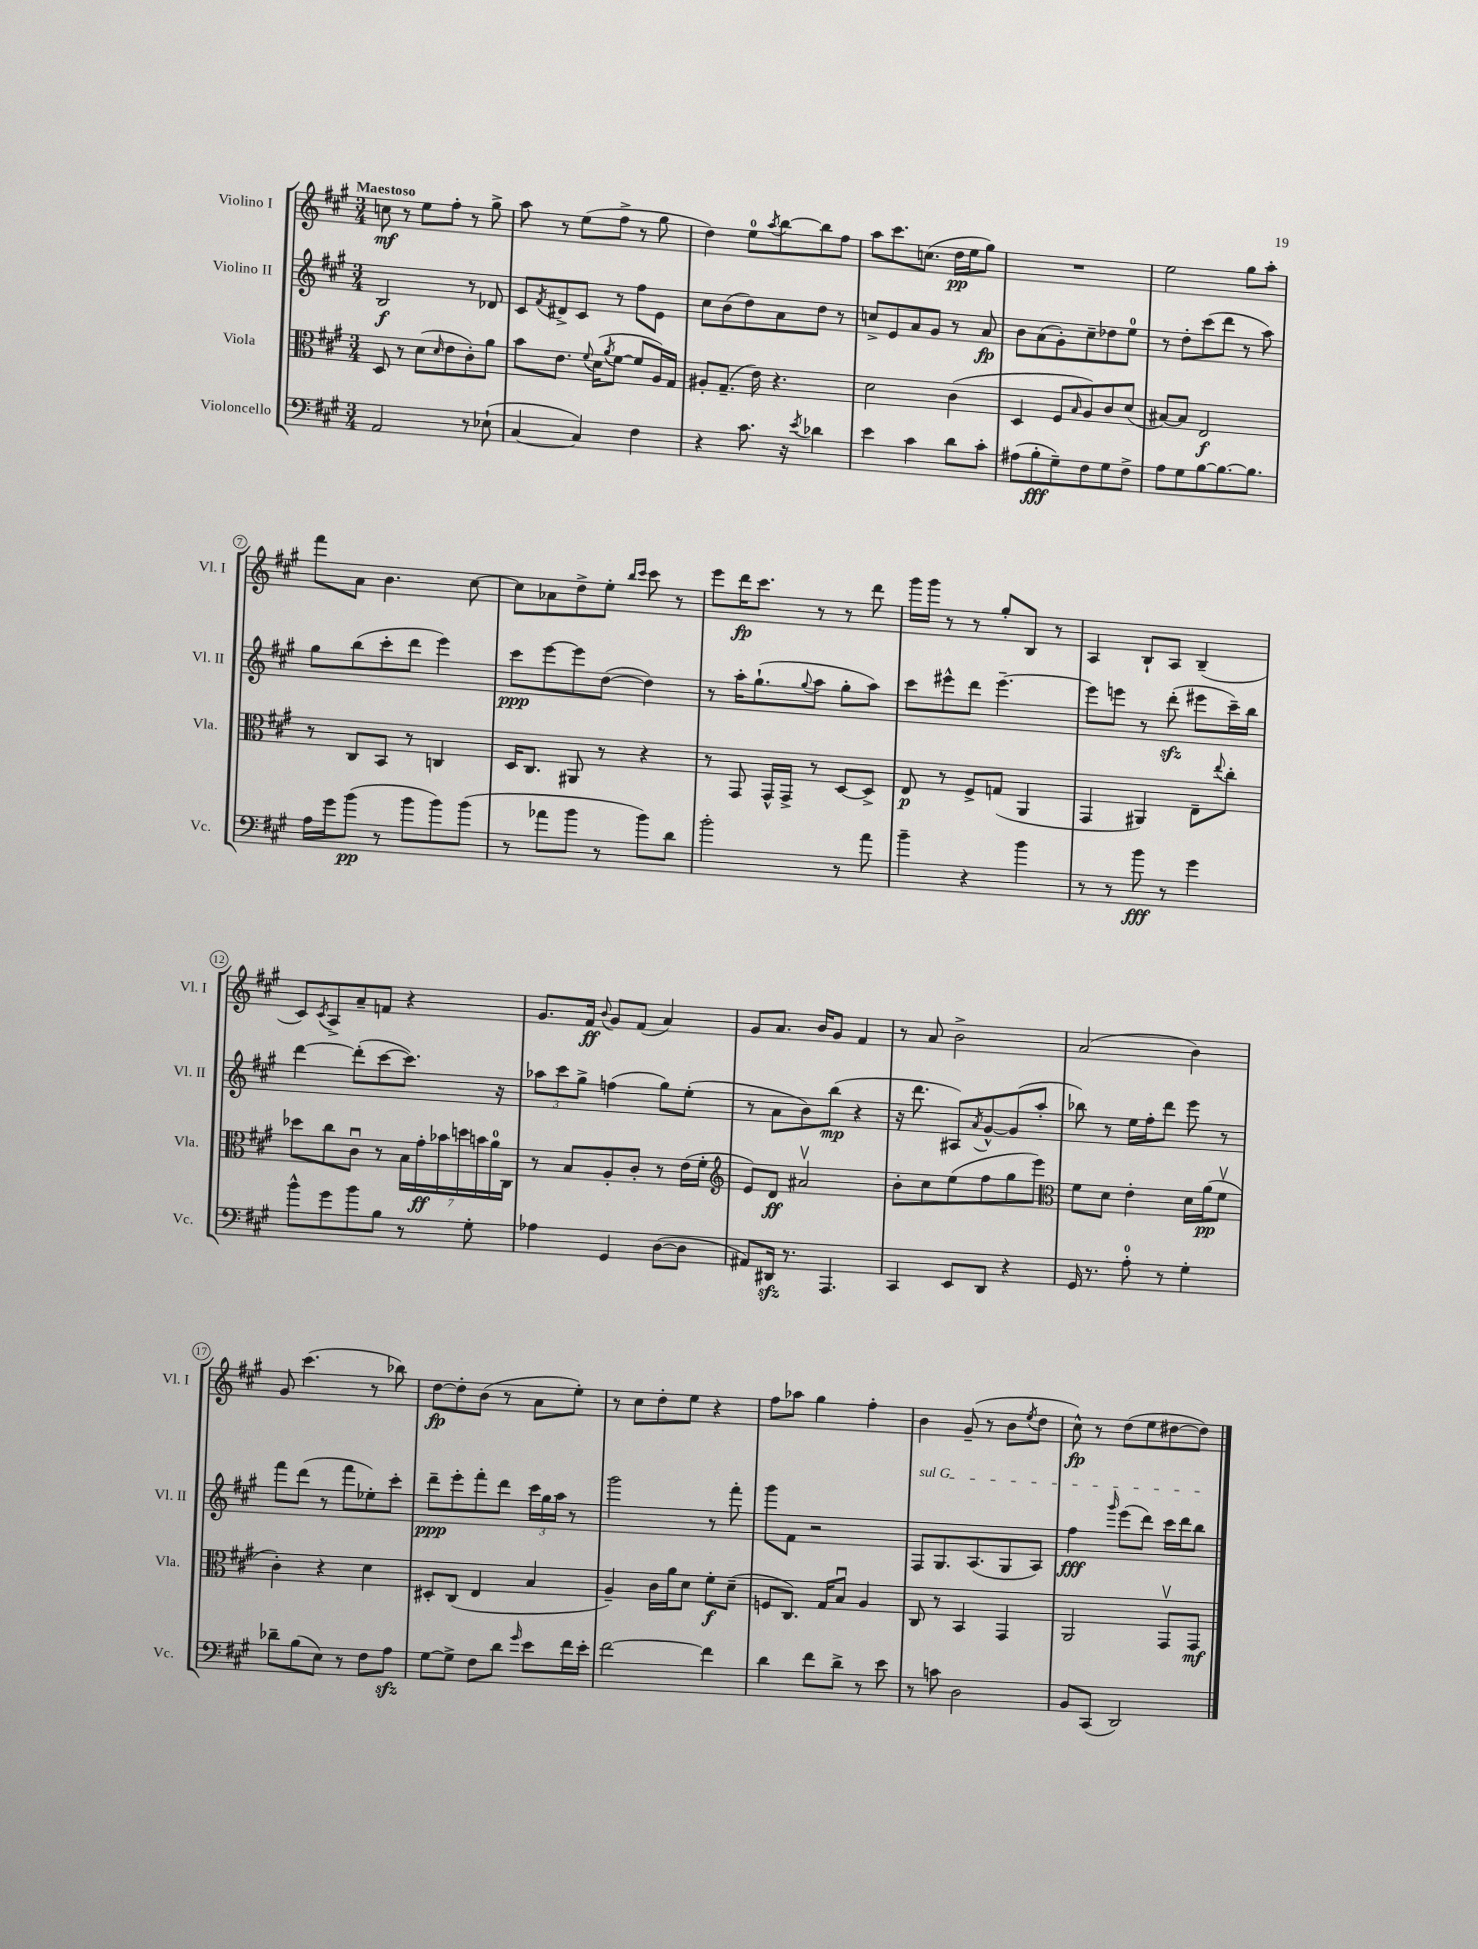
<<
\new StaffGroup <<
\new Staff = "s0" \with { instrumentName = "Violino I" shortInstrumentName = "Vl. I" } {
    \clef treble \key a \major \numericTimeSignature \time 3/4 \tempo "Maestoso"
    c''8\mf r8 e''8 fis''8-. r8 gis''8-> |
    a''8 r8 e''8( fis''8-> r8 gis''8 |
    d''4) e''8-0 \acciaccatura { a''8 } b''8~ b''8 fis''8 |
    a''8 cis'''8. c''8.( d''16\pp e''16 gis''8) |
    R2. |
    e''2 gis''8 a''8-. |
    fis'''8 a'8 b'4. cis''8~ |
    cis''8 aes'8 d''8-> e''8-. \grace { b''16 cis'''16 } cis'''8 r8 |
    e'''8 d'''16\fp cis'''8. r8 r8 d'''8 |
    gis'''16 gis'''16 r8 r8 gis''8-. b8 r8 |
    a4 b8-! a8 b4--( |
    cis'8) \acciaccatura { cis'8 } a8-> a'8-- f'8 r4 |
    gis'8. fis'16\ff \appoggiatura { b'8 } gis'8 fis'8( a'4) |
    gis'8 a'8. b'16 gis'8 fis'4 |
    r8 a'8 b'2-> |
    a'2( b'4) |
    gis'8 cis'''4.( r8 bes''8) |
    d''8~\fp d''8-. b'8( r8 a'8 e''8-.) |
    r8 cis''8 d''8-. e''8 r4 |
    fis''8 aes''8 gis''4 fis''4-. |
    b'4 gis'8--( r8 b'8 \acciaccatura { e''8 } d''8 |
    cis''8-^\fp) r8 d''8( e''8 dis''8~ dis''8) \bar "|." |
}
\new Staff = "s1" \with { instrumentName = "Violino II" shortInstrumentName = "Vl. II" } {
    \clef treble \key a \major \numericTimeSignature \time 3/4
    b2\f r8 des'8 |
    cis'8 \acciaccatura { fis'8 } dis'8-> cis'8 r8 fis''8 e'8 |
    cis''8 b'8( d''8) a'8 d''8 r8 |
    c''8-> e'8 a'8 gis'8 r8 a'8\fp |
    b'8 a'8( gis'8-.) cis''8-- des''8 e''8-0 |
    r8 d''8-. cis'''8( d'''8 r8 a''8) |
    gis''8 b''8( cis'''8-. d'''8 e'''4) |
    cis'''8\ppp e'''8~ e'''8 d''8~( d''4) |
    r8 a''16-. gis''8.-!( \appoggiatura { gis''8 } a''8 gis''8-. a''8) |
    cis'''8 eis'''8-^ d'''8 eis'''4.~-- |
    eis'''8 e'''8 r8 d'''8-.\sfz( eis'''8 cis'''16--) b''16 |
    d'''4~ d'''8-.( cis'''8~ cis'''8.) r16 |
    \tuplet 3/2 { aes''8 cis'''8 gis''8-> } f''4( gis''8) e''8-.( |
    r8 a'8 b'8) b''8\mp( r4 |
    r16 d'''8. ais8) \acciaccatura { a'8 } gis'8~-^ gis'8( a''8-. |
    bes''8) r8 e''16 fis''16-. d'''8 e'''8 r8 |
    fis'''8 d'''8( r8 fis'''8 ees''8-.) cis'''8-. |
    d'''8--\ppp e'''8-. fis'''8-. d'''8 \tuplet 3/2 { cis'''16 gis''16 a''16 } r8 |
    gis'''2 r8 fis'''8-. |
    gis'''8 fis'8 r2 |
    \once \override TextSpanner.bound-details.left.text = \markup { \italic "sul G" } fis8\startTextSpan gis8. a8.( gis8 a8) |
    fis''4\fff \grace { gis'''16 } e'''8( d'''8) cis'''16 d'''16 b''8\stopTextSpan \bar "|." |
}
\new Staff = "s2" \with { instrumentName = "Viola" shortInstrumentName = "Vla." } {
    \clef alto \key a \major \numericTimeSignature \time 3/4
    d8 r8 d'8( \grace { d'16 } e'8 cis'8-.) a'8 |
    b'8 e'8. \appoggiatura { fis'8 } d'16( \acciaccatura { a'8 } fis'8~ fis'8 a16) gis16 |
    ais8-. gis8.--( e'16) r4. |
    d'2 cis'4( |
    d4 fis8 \grace { b16 } a8) cis'8 d'8( |
    bis8~) bis8 e2\f |
    r8 cis8 b,8 r8 c4 |
    d16 cis8. ais,8 r8 r4 |
    r8 gis,8 gis,16-^ gis,16-> r8 d8~ d8-> |
    e8\p r8 fis8-> g8( a,4 |
    gis,4 ais,4) e8-- \appoggiatura { e''8 } cis''8-. |
    des''8 cis''8 cis'8\downbow r8 \tuplet 7/4 { b16 gis'16-.\ff bes'16 d''16 b'16 a'16-0 cis16 } |
    r8 b8 a8-. cis'8-. r8 e'16( fis'16-. |
    \clef treble e'8) d'8\ff ais'2\upbow |
    b'8-. cis''8 e''8( fis''8 gis''8 e'''8) |
    \clef alto fis'8 d'8 e'4-. d'16 a'16\pp( fis'8\upbow |
    cis'4-.) r4 d'4 |
    dis8-. cis8( e4 b4 |
    a4--) cis'16 a'16 d'8 fis'8-.\f d'8--( |
    f8 cis8.) gis16 b8\downbow a4 |
    cis8 r8 b,4 gis,4 |
    a,2 gis,8\upbow gis,8\mf \bar "|." |
}
\new Staff = "s3" \with { instrumentName = "Violoncello" shortInstrumentName = "Vc." } {
    \clef bass \key a \major \numericTimeSignature \time 3/4
    a,2 r8 ees8-!( |
    cis4~ cis4) fis4 |
    r4 cis'8. r16 \acciaccatura { e'8 } des'4 |
    e'4 cis'4 d'8 cis'8-. |
    ais8( b8-.\fff gis8--) fis8 gis8 fis8-> |
    a8 gis8 b8~ b8.~ b8. |
    a16 gis'16 b'8\pp( r8 b'8 b'8) b'8( |
    r8 aes'8 b'8 r8 b'8) d'8 |
    b'2-. r8 a'8 |
    b'4-- r4 b'4 |
    r8 r8 b'8\fff r8 gis'4 |
    b'8-^ gis'8 b'8 b8 r8 gis8-. |
    aes4 gis,4 d8~( d8 |
    ais,8) dis,16\sfz r8. a,,4. |
    cis,4 e,8 d,8 r4 |
    gis,16 r8. a8-0-. r8 gis4-. |
    des'8-- b8( e8) r8 fis8 a8\sfz |
    gis8~ gis8-> fis8 d'8 \grace { gis'16 } e'8 fis'16 e'16-. |
    fis'2~ fis'4 |
    d'4 fis'8 d'8-> r8 e'8 |
    r8 c'8 d2 |
    b,8 cis,8( d,2) \bar "|." |
}
>>
>>
\layout { \context { \Score \override BarNumber.stencil = #(make-stencil-circler 0.1 0.3 ly:text-interface::print) } }
